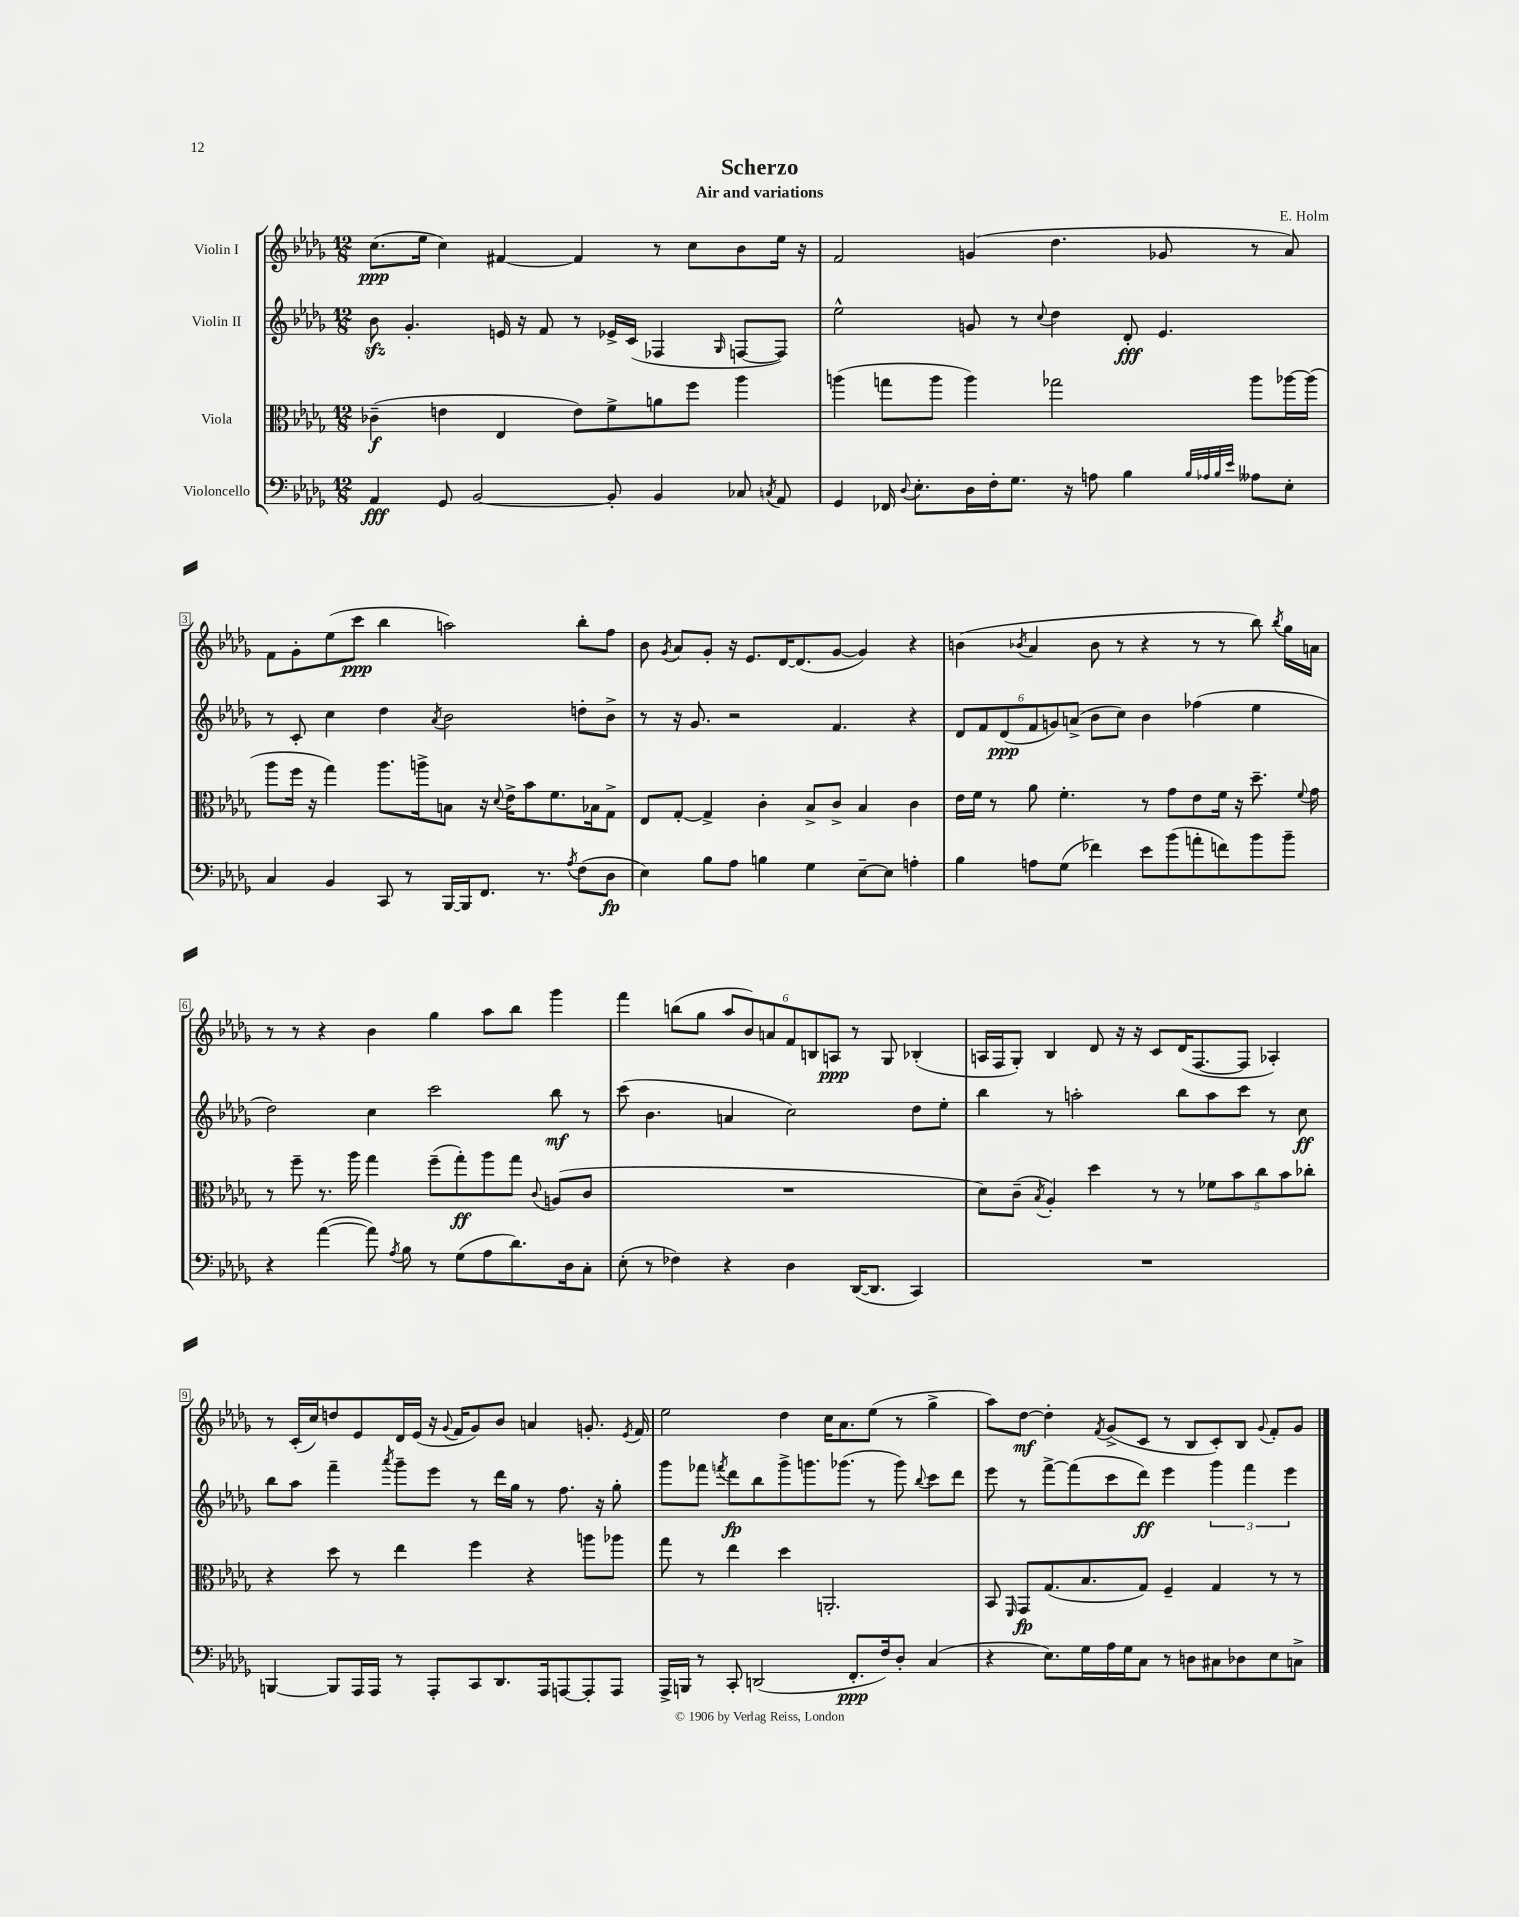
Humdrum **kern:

**kern	**kern	**kern	**kern
*staff4	*staff3	*staff2	*staff1
*clefF4	*clefC3	*clefG2	*clefG2
*k[b-e-a-d-g-]	*k[b-e-a-d-g-]	*k[b-e-a-d-g-]	*k[b-e-a-d-g-]
*M12/8	*M12/8	*M12/8	*M12/8
4AA-/	(4c-~\	8b-\	(8.cc\L
.	.	4.g-'/	.
.	.	.	16ee-\Jk
8GG-/	4e\	.	4cc\)
[2BB-/	.	.	.
.	4E-/	16e/	[4f#/
.	.	16r	.
.	.	8f/	.
.	8e\L)	8r	4f#/]
8BB-'/]	8f^\	16e-^/LL	.
.	.	(16c/JJ	.
4BB-/	8a\	4F-/	8r
.	8ff\J	.	8cc\L
.	.	16qqG-/	.
8C-/	4aa-\	[8F/L	8b-\
8qC/	.	.	.
8AA-/	.	8F/]J)	16ee-\Jk
.	.	.	16r
=	=	=	=
4GG-/	(4aa\	2ee-^^\	2f/
16FF-/	8gg\L	.	.
8qqD-/	.	.	.
8.E-'\L	.	.	.
.	8aa\J	.	.
16D-\L	4aa\)	8g/	(4g/
16F'\J	.	.	.
8.G-\J	.	8r	.
.	.	8qqcc/	.
.	2gg-\	4dd-\	4.dd-\
16r	.	.	.
8A\	.	.	.
4B-\	.	8d-'/	.
.	.	4.e-/	8g-/
32qqB-/LLL	.	.	.
32qqA-/	.	.	.
32qqB-/	.	.	.
32qqe-/JJJ	.	.	.
8A--\L	8aa\L	.	8r
8E-'\J	[16aa-\L	.	8a-/)
.	(16aa-\]JJ	.	.
=	=	=	=
4C/	8aa-\L	8r	8f\L
.	16ff\Jk	8c'/	8g-'\
.	16r	.	.
4BB-/	4gg-\)	4cc\	(8ee-\
.	.	.	8ccc\J
8CC/	8.aa-\L	4dd-\	4bb-\
8r	.	.	.
.	16aa^\k	.	.
.	.	8qa-/	.
[16BBB-/LL	8B\J	2b-\	2aa\)
16BBB-/]J	.	.	.
8.FF/J	16r	.	.
.	8qqd-/	.	.
.	16e-^\LK	.	.
.	8b-\	.	.
8.r	.	.	.
.	8.f\	.	.
8qA-/	.	.	.
(8F\L	.	8dd'\L	8bb-'\L
.	16B-\k	.	.
8D-\J	8G-^\J	8b-^\J	8ff\J
=	=	=	=
4E-\)	8E-/L	8r	8b-\
.	.	.	8qg-/
.	[8G-'/J	16r	8a-/L
.	.	8.g-/	.
8B-\L	4G-^/]	.	8g-'/J
8A-\J	.	2r	16r
.	.	.	8.e-/L
4B\	4c'\	.	.
.	.	.	[16d-/K
.	.	.	(8.d-/]
4G-\	8B-^/L	.	.
.	8c^/J	4.f/	[8g-/J
[8E-~\L	4B-/	.	4g-/])
8E-\]J	.	.	.
4A'\	4c\	4r	4r
=	=	=	=
4B-\	16e-\LL	12d-/L	(4b\
.	16f\JJ	.	.
.	.	12f/	.
.	8r	.	.
.	.	(12d-/	.
.	.	.	8qb-/
8A\L	8a-\	12f/	4a-/
.	.	12g/)	.
(8G-\J	4.f'\	.	.
.	.	(12a^/J	.
4f-\)	.	8b-\L	8b-\
.	.	8cc\J)	8r
8e-\L	8r	4b-\	4r
(8b-\	8g-\L	.	.
8a'\	8e-\	(4ff-\	8r
8f\)	16f\Jk	.	8r
.	16r	.	.
8b-\	8.dd-~\	4ee-\	8bb-\)
.	.	.	8qbb-/
8b-~\J	.	.	16gg-\LL
.	8qqf/	.	.
.	16g-\	.	16a\JJ
=	=	=	=
4r	8r	2dd-\)	8r
.	8ff~\	.	8r
([4a-\	8.r	.	4r
.	16aa-\	.	.
8a-\])	4gg-\	4cc\	4b-\
8qA-/	.	.	.
8B-\	.	.	.
8r	(8ff~\L	2ccc\	4gg-\
(8G-\L	8gg-'\)	.	.
8A-\	8aa-\	.	8aa-\L
8.d-\)	8gg-\J	.	8bb-\J
.	8qqc/	.	.
.	(8A/L	8bb-\	4ggg-\
16D-\k	.	.	.
8C'\J	8c/J	8r	.
=	=	=	=
(8E-'\	1.r	(8ccc\	4fff\
8r	.	4.b-\	.
4F-\)	.	.	(8bb\L
.	.	.	8gg-\J
4r	.	4a/	12aa-/L
.	.	.	12b-/)
.	.	.	12a/
4D-\	.	2cc\)	12f/
.	.	.	12B/
.	.	.	12A/J
([16DD-/LK	.	.	8r
8.DD-/]J	.	.	.
.	.	.	8G-/
4CC/)	.	8dd-\L	(4B-'/
.	.	8ee-'\J	.
=	=	=	=
1.r	8d-\L)	4bb-\	16A/LL
.	.	.	16F/J
.	(8c~\J	.	8G-'/J)
.	8qB-/	.	.
.	4A-'/)	8r	4B-/
.	.	2aa'\	.
.	4dd-\	.	8d-/
.	.	.	16r
.	.	.	16r
.	8r	.	8c/L
.	8r	8bb-\L	(16d-/K
.	.	.	[8.F/
.	10f-\L	8aa\	.
.	10b-\	.	.
.	.	8ccc\J	8F/]J
.	10cc\	.	.
.	.	8r	4A-'/)
.	10b-\	.	.
.	.	8cc\	.
.	10cc-'\J	.	.
=	=	=	=
[4BBB/	4r	8bb-\L	8r
.	.	8aa-\J	(16c'/LL
.	.	.	16cc/J)
8BBB/]L	8dd-\	4fff~\	8dd/
16AAA-/L	8r	.	8e-/
16AAA-/JJ	.	.	.
.	.	8qaaa-/	.
8r	4ee-\	8ggg-~\L	16d-/L
.	.	.	(16e-/JJ
8AAA-'/L	.	8eee-\J	16r
.	.	.	8qqg-/
.	.	.	16f/LK
8CC/	4ff\	8r	8g-/)
8.DD-/	.	16ddd-\LL	8b-/J
.	.	16gg-\JJ	.
.	4r	8r	4a/
16AAA-/k	.	.	.
[8AAA/	.	8.ff\	.
8AAA'/]	8aa\L	.	8.g'/
.	.	16r	.
8AAA/J	8aa-\J	8gg-'\	.
.	.	.	8qe-/
.	.	.	16f/
=	=	=	=
16AAA-^/LL	8gg-\	8ggg-\L	2ee-\
16BBB/JJ	.	.	.
8r	8r	8fff-\J	.
.	.	8qfff/	.
8CC'/	4ee-\	8ddd-\L	.
(2DD/	.	8bb-\	.
.	4dd-\	8ggg-^\	4dd-\
.	.	8.ggg\	.
.	2.AA'/	.	16cc\LK
.	.	(8.ggg-\J	8.a-\
8.FF'/L	.	.	.
.	.	8r	(8ee-\J
16F/k)	.	.	.
8D-'/J	.	8ggg-\)	8r
.	.	8qqbb-/	.
(4C/	.	8ccc\L	4gg-^\
.	.	8ddd-\J	.
=	=	=	=
4r	8BB-/	8eee-\	8aa-\L)
.	16qqFF/	.	.
.	8GG-/L	8r	[8dd-\J
8.E-\L)	(8.G-/	[8fff^\L	4dd-'\]
.	.	(8fff\]	.
16G-\L	8.B-/	.	.
.	.	.	8qf/
16A-\	.	8ccc\	(8g-^/L
16G-\J	.	.	.
8C\J	8G-/J)	8ddd-\J)	8c/J
8r	4F~/	4eee-\	8r
8D\L	.	.	8B-/L
8C#\	4G-/	6ggg-\	8c'/)
8D-\	.	.	8B-/J
.	.	6fff\	.
.	.	.	8qqg-/
8E-\	8r	.	8f'/L
.	.	6eee-\	.
8C^\J	8r	.	8g-/J
==	==	==	==
*-	*-	*-	*-
